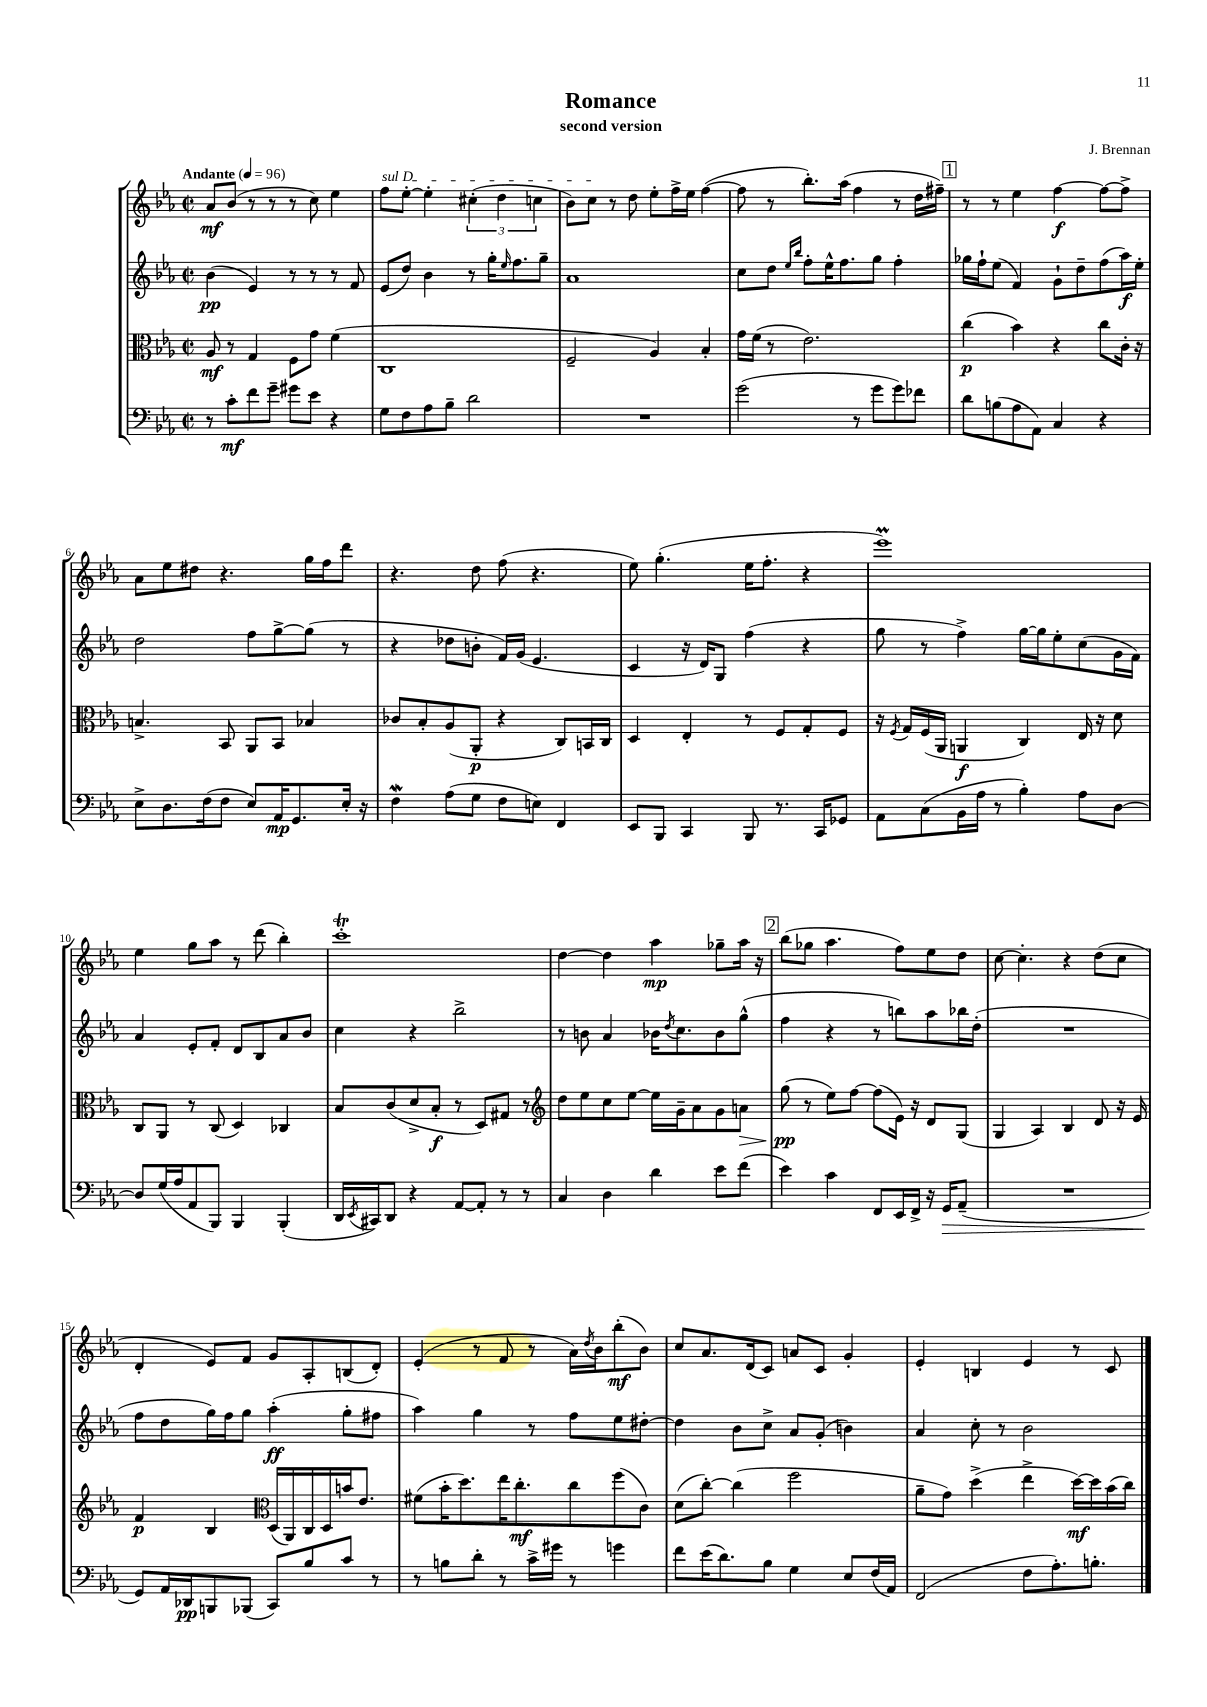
\header { title = "Romance" composer = "J. Brennan" subtitle = "second version" }
<<
\new StaffGroup <<
\new Staff = "s0" {
    \clef treble \key ees \major \defaultTimeSignature \time 2/2 \tempo "Andante" 4 = 96
    aes'8\mf bes'8( r8 r8 r8 c''8) ees''4 |
    \once \override TextSpanner.bound-details.left.text = \markup { \italic "sul D" } f''8\startTextSpan ees''8~-. ees''4-. \tuplet 3/2 { cis''4-.( d''4 c''4 } |
    bes'8) c''8\stopTextSpan r8 d''8 ees''8-. f''16-> ees''16 f''4~( |
    f''8 r8 bes''8.-.) aes''16( f''4 r8 d''16 fis''16--) |
    \mark \markup { \box "1" } r8 r8 ees''4 f''4~\f f''8~ f''8-> |
    aes'8 ees''8 dis''8 r4. g''16 f''16 d'''8 |
    r4. d''8 f''8( r4. |
    ees''8) g''4.-.( ees''16 f''8.-. r4 |
    ees'''1\prall) |
    ees''4 g''8 aes''8 r8 d'''8( bes''4-.) |
    c'''1-.\trill |
    d''4~ d''4 aes''4\mp ges''8-- aes''16 r16 |
    \mark \markup { \box "2" } bes''8( ges''8 aes''4. f''8) ees''8 d''8 |
    c''8~ c''4.-. r4 d''8( c''8 |
    d'4-. ees'8) f'8 g'8 aes8-. b8( d'8-.) |
    ees'4-.( r8 f'8 r8 aes'16) \acciaccatura { d''8 } bes'16 bes''8-.\mf( bes'8) |
    c''8 aes'8. d'16( c'8) a'8 c'8 g'4-. |
    ees'4-. b4 ees'4 r8 c'8 \bar "|." |
}
\new Staff = "s1" {
    \clef treble \key ees \major \defaultTimeSignature \time 2/2
    bes'4\pp( ees'4) r8 r8 r8 f'8 |
    ees'8( d''8) bes'4 r8 g''16-. \grace { ees''16 } f''8. g''8-- |
    aes'1 |
    c''8 d''8 \grace { ees''16 bes''16 } f''8-. ees''16-^ f''8. g''8 f''4-. |
    \mark \markup { \box "1" } ges''16 f''16-! ees''8( f'4) g'8-! d''8-- f''8( aes''16\f) ees''16-. |
    d''2 f''8 g''8~-> g''8( r8 |
    r4 des''8 b'8-. f'16) g'16( ees'4. |
    c'4 r16 d'16) g8 f''4( r4 |
    g''8 r8 f''4->) g''16~ g''16 ees''8-. c''8( g'16 f'16) |
    aes'4 ees'8-. f'8-. d'8 bes8 aes'8 bes'8 |
    c''4 r4 bes''2-> |
    r8 b'8 aes'4 bes'16 \acciaccatura { d''8 } c''8. bes'8 g''8-^( |
    \mark \markup { \box "2" } f''4 r4 r8 b''8) aes''8 bes''16 d''16-.( |
    R1 |
    f''8 d''8 g''16) f''16 g''8 aes''4-.\ff( g''8-. fis''8 |
    aes''4) g''4 r8 f''8 ees''8 dis''8~-. |
    dis''4 bes'8 c''8-> aes'8 g'8-.( b'4) |
    aes'4 c''8-. r8 bes'2 \bar "|." |
}
\new Staff = "s2" {
    \clef alto \key ees \major \defaultTimeSignature \time 2/2
    aes8\mf r8 g4 f8 g'8 f'4( |
    c1 |
    f2-- aes4) bes4-. |
    g'16 f'16( r8 ees'2.) |
    \mark \markup { \box "1" } c''4\p( bes'4) r4 c''8 c'16-. r16 |
    b4.-> bes,8 aes,8 bes,8 bes4 |
    ces'8 bes8-. aes8( aes,8-.\p r4 c8) b,16 c16 |
    d4 ees4-. r8 f8 g8-. f8 |
    r16 \acciaccatura { f8 } g16 f16( aes,16 a,4\f c4) ees16 r16 d'8 |
    c8 aes,8 r8 c8( d4) ces4 |
    bes8 c'8( d'8-> bes8-.\f r8 d8) gis8 r8 |
    \clef treble d''8 ees''8 c''8 ees''8~ ees''16 g'16-- aes'8 g'8 a'8\> |
    \mark \markup { \box "2" } g''8\pp\!( r8 ees''8) f''8~ f''8( ees'16) r16 d'8 g8( |
    g4 aes4) bes4 d'8 r16 ees'16 |
    f'4\p bes4 \clef alto d16( aes,16) c16 d16 b'16 ees'8. |
    fis'8( bes'16-. d''8.) ees''16 c''8.-.\mf c''8 f''8( c'8) |
    d'8( c''8~-.) c''4( f''2 |
    aes'8-- g'8) d''4->( ees''4-> d''16~\mf) d''16 bes'16( c''16) \bar "|." |
}
\new Staff = "s3" {
    \clef bass \key ees \major \defaultTimeSignature \time 2/2
    r8 c'8-.\mf f'8 g'8-- gis'8 ees'8 r4 |
    g8 f8 aes8 bes8-- d'2 |
    R1 |
    g'2( r8 g'8 g'8) fes'8 |
    \mark \markup { \box "1" } d'8 b8( aes8 aes,8) c4 r4 |
    ees8-> d8. f16( f8 ees8) aes,16\mp g,8. ees16-. r16 |
    f4\mordent aes8( g8 f8 e8) f,4 |
    ees,8 bes,,8 c,4 bes,,8 r8. c,16 ges,8 |
    aes,8 c8( bes,16 aes16 r8 bes4-.) aes8 d8~ |
    d8 g16( aes16 aes,8 bes,,8) bes,,4 bes,,4-.( |
    d,16 \acciaccatura { ees,8 } cis,16) d,8 r4 aes,8~ aes,8-. r8 r8 |
    c4 d4 d'4 ees'8 f'8( |
    \mark \markup { \box "2" } ees'4) c'4 f,8 ees,16 f,16-> r16 g,16\> aes,8--( |
    R1 |
    g,8\!) aes,16 des,16\pp b,,8 bes,,8( c,8) bes8 c'8 r8 |
    r8 b8 d'8-. r8 c'16-> gis'16 r8 g'4 |
    f'8 ees'16( d'8.) bes8 g4 ees8 f16( aes,16) |
    f,2( f8 aes8.-.) b8.-. \bar "|." |
}
>>
>>
